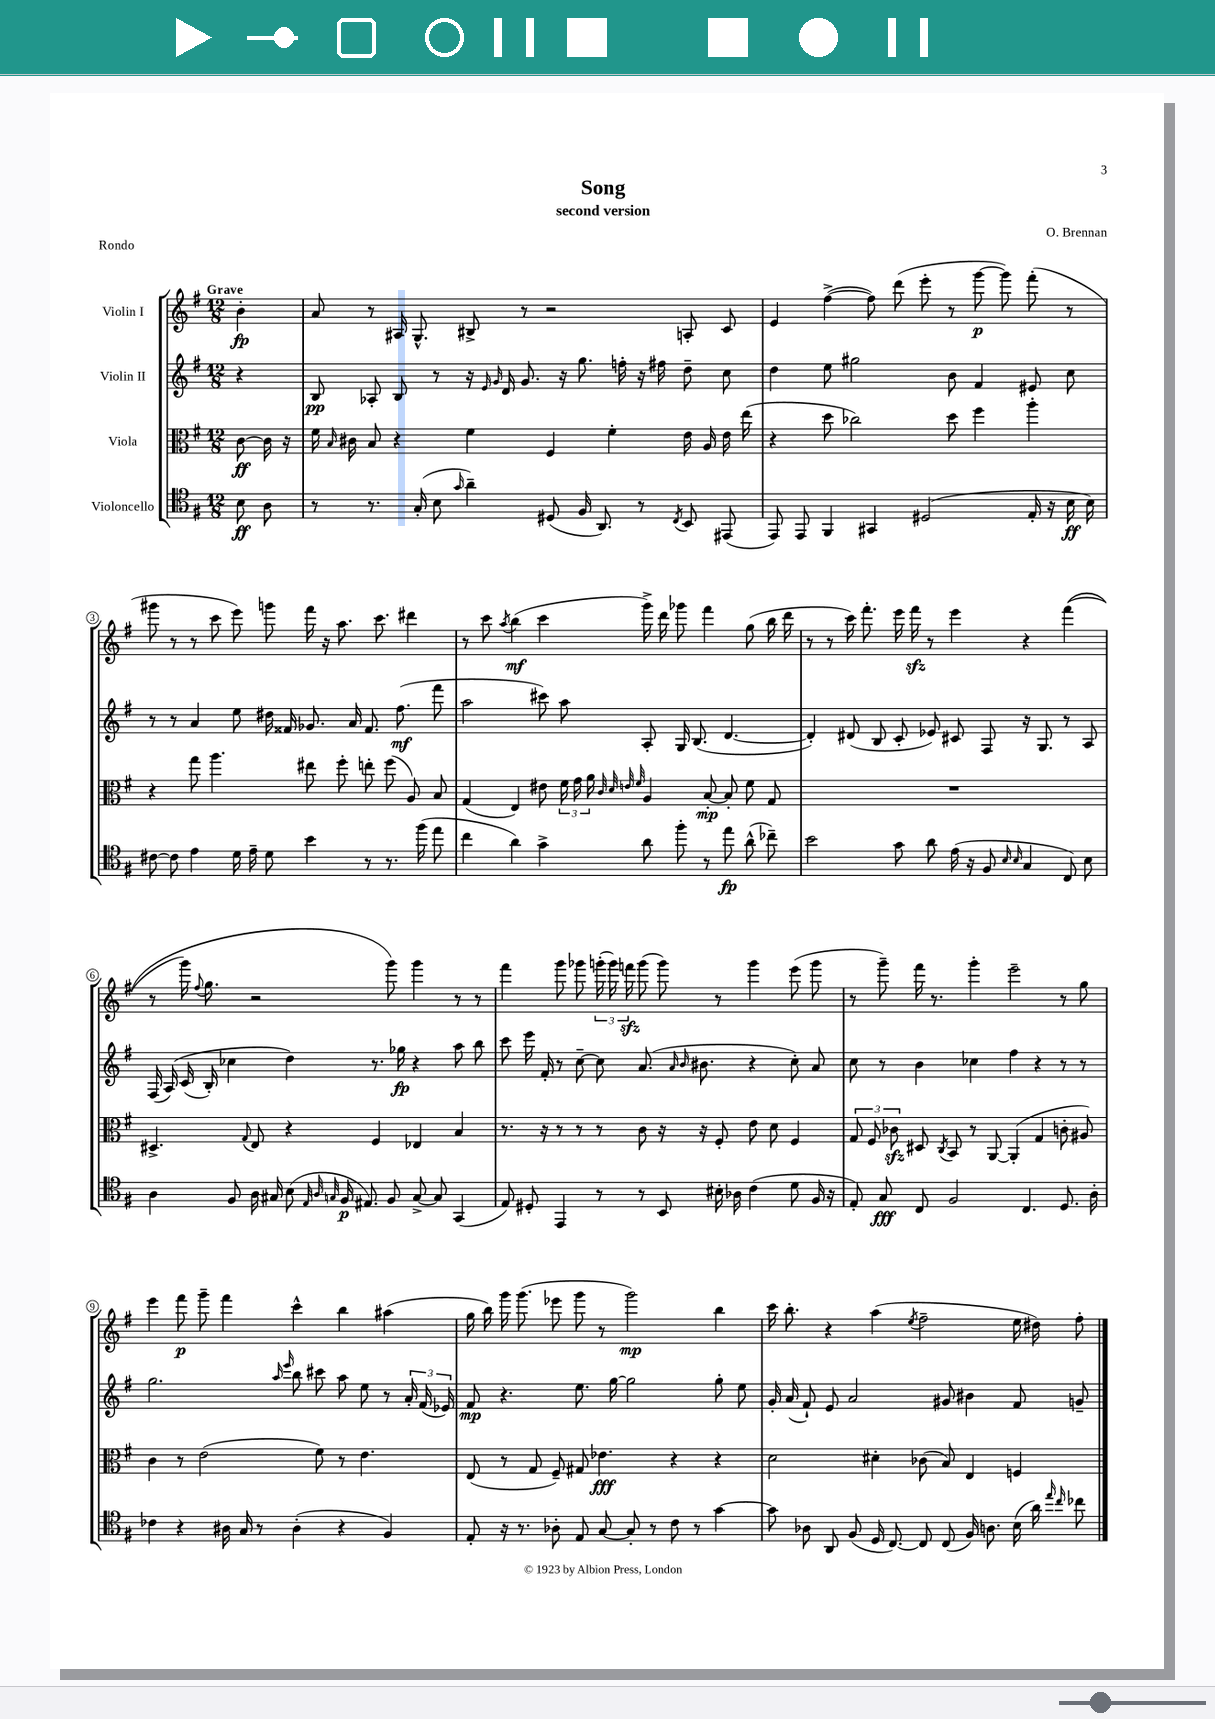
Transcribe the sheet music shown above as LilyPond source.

\header { title = "Song" composer = "O. Brennan" subtitle = "second version" piece = "Rondo" }
<<
\new StaffGroup <<
\new Staff = "s0" \with { instrumentName = "Violin I" } {
    \clef treble \key g \major \numericTimeSignature \time 12/8 \partial 4 \tempo "Grave"
    \autoBeamOff b'4-.\fp |
    a'8 r8 ais16 g8.-^ bis8-> r8 r2 a8-. c'8 |
    e'4 fis''4~->( fis''8) d'''8( e'''8-. r8 g'''8~\p g'''8) fis'''8-.( r8 |
    gis'''8 r8 r8 c'''8 e'''8) g'''8 fis'''16 r16 a''8. c'''8. dis'''4 |
    r8 c'''8 \acciaccatura { a''8 } b''4\mf( c'''4 g'''16->) d'''16 ges'''8 fis'''4 g''8( b''16 d'''16 |
    r8 r8 c'''16) fis'''8.-. e'''16 fis'''16\sfz r8 e'''4 r4 fis'''4(\( |
    r8 g'''16) \appoggiatura { fis''8 } g''8. r2 g'''8\) g'''4 r8 r8 |
    fis'''4 g'''8 ges'''8 \tuplet 3/2 { g'''16-.( g'''16) f'''16\sfz } g'''8( g'''8) r8 g'''4 e'''8( g'''8 |
    r8 g'''8--) fis'''16 r8. g'''4-. e'''2-- r8 g''8 |
    e'''4 fis'''8\p g'''8-- fis'''4 c'''4-^ b''4 ais''4( |
    g''16 b''16) g'''16 g'''8.( ees'''8 g'''8 r8 g'''2\mp) b''4 |
    c'''16 b''8.-. r4 a''4( \acciaccatura { e''8 } fis''2-- e''16 dis''16) fis''8-. \bar "|." |
}
\new Staff = "s1" \with { instrumentName = "Violin II" } {
    \clef treble \key g \major \numericTimeSignature \time 12/8 \partial 4
    \autoBeamOff r4 |
    b8\pp aes8-. b8 r8 r16 \grace { e'16 g'16 } d'16 g'8. r16 g''8. f''16-. r16 fis''16 d''8-- c''8 |
    d''4 e''8 gis''2 b'8 fis'4 eis'8 c''8 |
    r8 r8 a'4 e''8 dis''16 fisis'16 ges'8. a'16 fisis'8. fis''8.\mf( fis'''8 |
    a''2 cis'''8) a''8 a8-. g16 b8.( d'4.~ |
    d'4-.) dis'8( b8 c'8-. ees'8) cis'8 fis8 r16 g8. r8 a8 |
    fis16( a16)\( c'16( b16-.) ces''4 d''4\) r8. ges''16\fp r4 a''8 b''8 |
    c'''8 e'''16 fis'16-. r8 c''8~-- c''8 a'8.( \grace { a'16 b'16 } bis'8. r4 c''8-.) a'8 |
    c''8 r8 b'4 ces''4 fis''4 r4 r8 r8 |
    g''2. \grace { a''16 e'''16 } b''8 cis'''8 a''8 e''8 r8 \tuplet 3/2 { a'16-. fis'16( ees'16) } |
    fis'8\mp r4. e''8. g''16~ g''2 g''8-. e''8 |
    g'16-. a'16( fis'8-!) e'8 a'2 gis'8 bis'4 fis'8 g'8-- \bar "|." |
}
\new Staff = "s2" \with { instrumentName = "Viola" } {
    \clef alto \key g \major \numericTimeSignature \time 12/8 \partial 4
    \autoBeamOff c'8~\ff c'16 r16 |
    fis'16 \grace { b16 } cis'16 b8 r4 fis'4 fis4 fis'4-. e'16 a16 e'16 e''16( |
    r4 d''8 ces''2) d''8 fis''4 a''4-. |
    r4 g''8 a''4. eis''8 fis''8-. e''8-. fis''8( a8) b8 |
    g4( e4) eis'8 \tuplet 3/2 { fis'16 g'16 a'16 } \grace { c'32 d'32 e'32 fis'32 } a4 b8~-.\mp b8-. fis'8 g8 |
    R1. |
    dis4.-> \appoggiatura { g8 } e8 r4 fis4 ees4 b4 |
    r8. r16 r8 r8 r8 c'8 r16 r16 fis8-. e'8 d'8 fis4 |
    \tuplet 3/2 { g8 fis8 ces'8\sfz } dis8 \acciaccatura { c8 } b,8 r8 a,8~ a,4-.( g4 c'8-. ais8) |
    c'4 r8 e'2( fis'8) r8 e'4. |
    e8( r8 g8 fis8--) gis8 ees'4.\fff r4 r4 |
    d'2 dis'4-. ces'8( b8) e4 f4 \bar "|." |
}
\new Staff = "s3" \with { instrumentName = "Violoncello" } {
    \clef tenor \key g \major \numericTimeSignature \time 12/8 \partial 4
    \autoBeamOff b8\ff a8 |
    r8 r8. g16-.( b8 \grace { g'16 } a'4--) dis8( fis16 a,8.) r8 \acciaccatura { c8 } b,8 eis,8( |
    e,8) e,8 fis,4 gis,4 dis2( e16-. r16 b16\ff b16) |
    cis'8~ cis'8 e'4 d'16 e'16-- d'8 b'4 r8 r8. fis''16( e''8 |
    c''4 a'4) g'4-> a'8 fis''8-. r8 e''8\fp a'8-^( ces''8--) |
    b'2 g'8 a'8 e'16( r16 fis8 \grace { b16 b16 } g4 c8) b8 |
    a4 fis8 a16 gis16 b8( \grace { e32 a32 g32 } fis16\p eis8.) fis8 g8~-> g8 g,4( |
    e8) dis8-. e,4 r8 r8 b,8 bis16-. aes16 c'4( d'8 fis16 r16 |
    e8-.) g8\fff c8 fis2 c4. d8. a16-. |
    ces'4 r4 ais16 g16 r8 ais4-.( r4 fis4) |
    e8-. r16 r8. aes8-. e8 g8~ g8-. r8 c'8 r8 g'4~ |
    g'8 aes8 a,8 fis8( d16 c8.~) c8 c8( fis16) a8. b16( a'16) \grace { e''16 c''16 } ces''8 \bar "|." |
}
>>
>>
\layout { \context { \Score \override BarNumber.stencil = #(make-stencil-circler 0.1 0.3 ly:text-interface::print) } }
